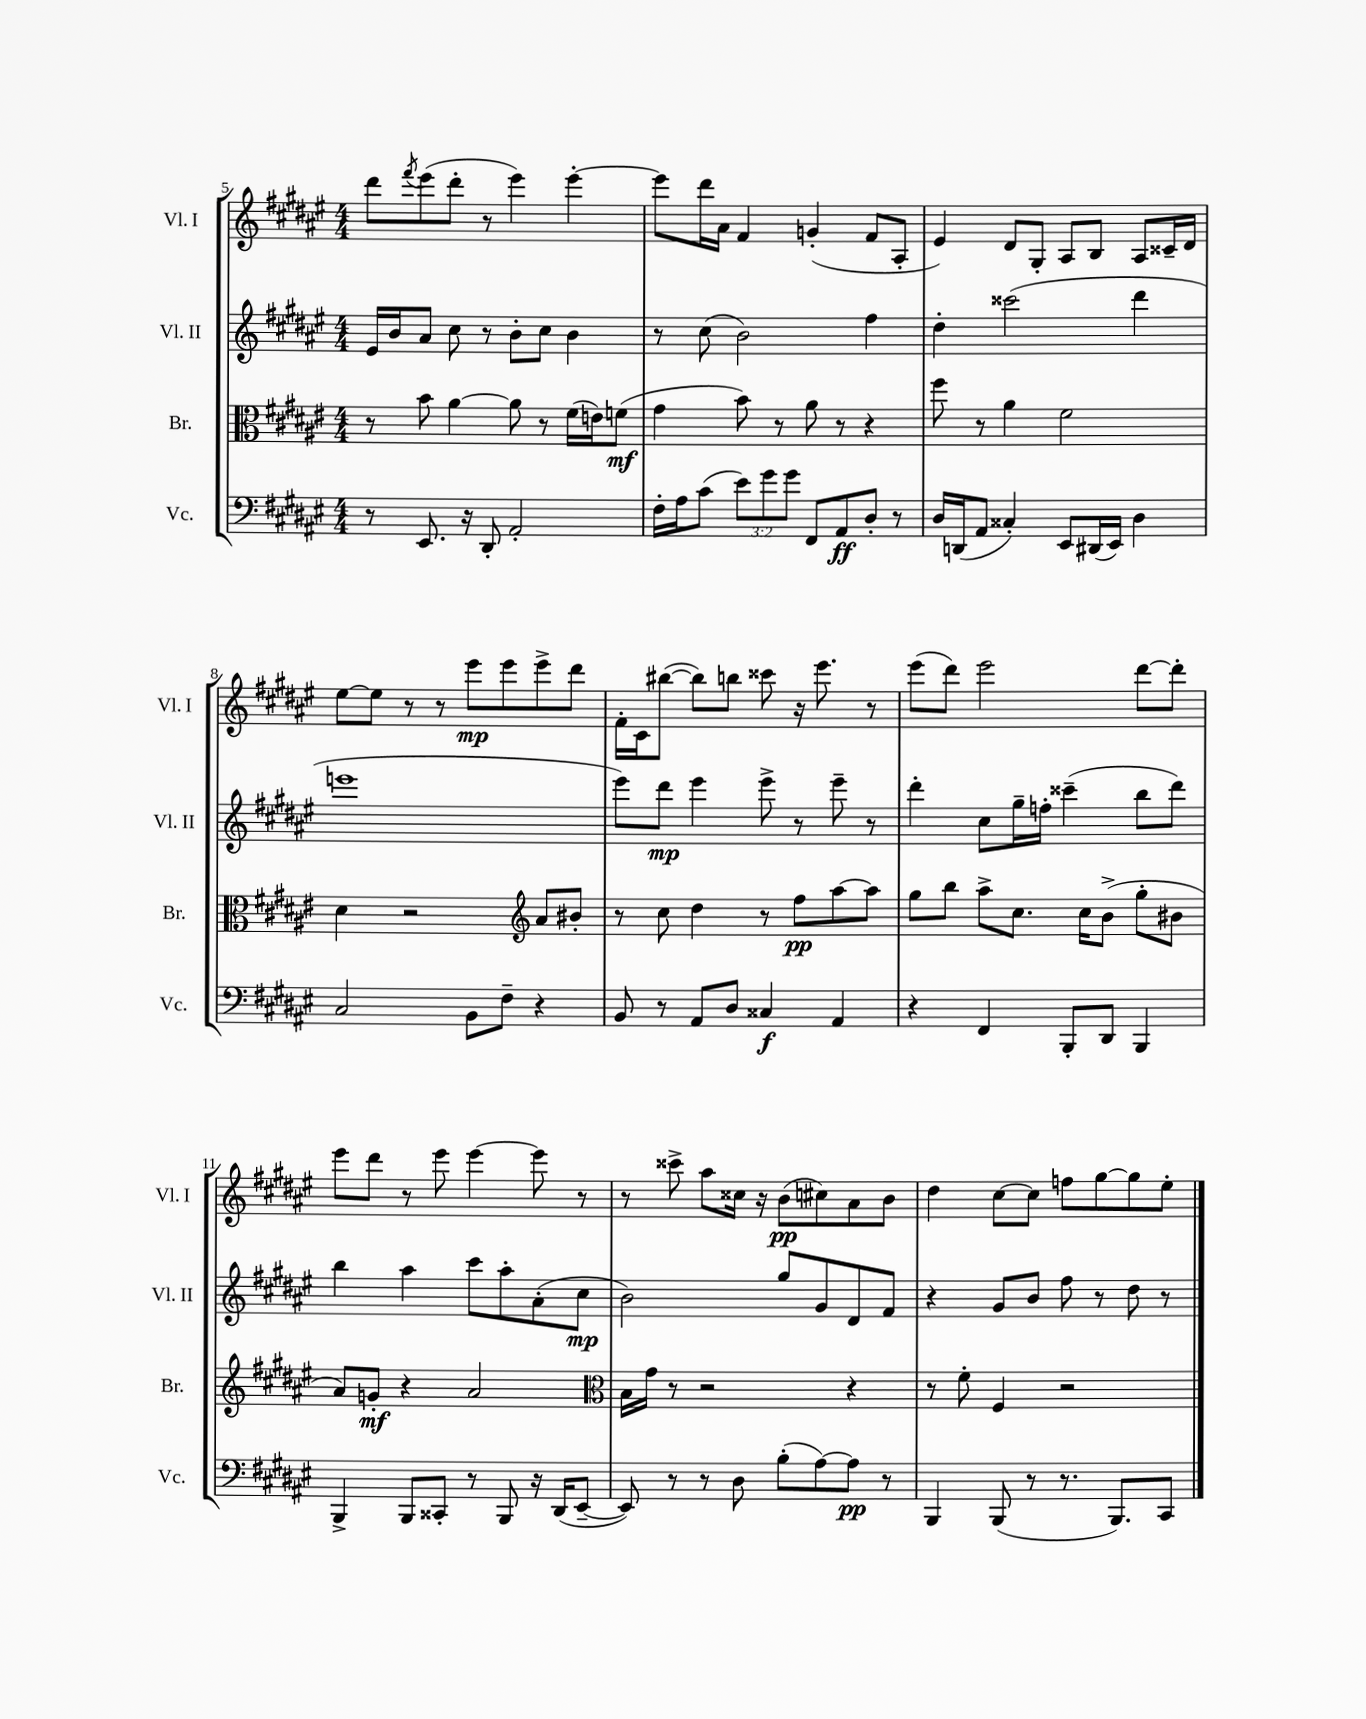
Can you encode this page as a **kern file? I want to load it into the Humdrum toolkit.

**kern	**kern	**kern	**kern
*staff4	*staff3	*staff2	*staff1
*clefF4	*clefC3	*clefG2	*clefG2
*k[f#c#g#d#a#e#]	*k[f#c#g#d#a#e#]	*k[f#c#g#d#a#e#]	*k[f#c#g#d#a#e#]
*M4/4	*M4/4	*M4/4	*M4/4
8r	8r	16e#	8ddd#
.	.	16b	.
.	.	.	8qfff#
8.EE#	8b	8a#	(8eee#
.	[4a#	8cc#	8ddd#'
16r	.	.	.
8DD#'	.	8r	8r
2AA#'	8a#]	8b'	4eee#)
.	8r	8cc#	.
.	(16f#	4b	[4eee#'
.	16e)	.	.
.	(8f	.	.
=	=	=	=
16F#'	4g#	8r	8eee#]
16A#	.	.	.
(8c#	.	(8cc#	16ddd#
.	.	.	16a#
12e#)	8b)	2b)	4f#
12g#	.	.	.
.	8r	.	.
12g#	.	.	.
8FF#	8a#	.	(4g'
8AA#	8r	.	.
8D#'	4r	4ff#	8f#
8r	.	.	8A#'
=	=	=	=
16D#	8ff#	4dd#'	4e#)
(16DD	.	.	.
8AA#	8r	.	.
4C##')	4a#	(2ccc##	8d#
.	.	.	8G#'
8EE#	2f#	.	8A#
(16DD#	.	.	8B
16EE#)	.	.	.
4D#	.	4ddd#	8A#
.	.	.	16c##~
.	.	.	16d#
=	=	=	=
2C#	4d#	1eee	[8ee#
.	.	.	8ee#]
.	2r	.	8r
.	.	.	8r
8BB	.	.	8eee#
8F#~	.	.	8eee#
*	*clefG2	*	*
4r	8a#	.	8eee#^
.	8b#'	.	8ddd#
=	=	=	=
8BB	8r	8eee#)	16f#'
.	.	.	16c#
8r	8cc#	8ddd#	([8bb#
8AA#	4dd#	4eee#	8bb#])
8D#	.	.	8bb
4C##	8r	8eee#^	8ccc##
.	8ff#	8r	16r
.	.	.	8.eee#
4AA#	[8aa#	8eee#~	.
.	8aa#]	8r	8r
=	=	=	=
4r	8gg#	4ddd#'	(8eee#
.	8bb	.	8ddd#)
4FF#	8aa#^	8cc#	2eee#
.	8.cc#	16gg#~	.
.	.	16ff'	.
8BBB'	.	(4ccc##~	.
.	16cc#	.	.
8DD#	(8b^	.	.
4BBB	8gg#'	8bb	[8ddd#
.	8b#	8ddd#)	8ddd#']
=	=	=	=
4BBB^	8a#)	4bb	8eee#
.	8g'	.	8ddd#
8BBB	4r	4aa#	8r
8CC##'	.	.	8eee#
8r	2a#	8ccc#	[4eee#
8BBB	.	8aa#'	.
16r	.	(8a#'	8eee#]
(16DD#	.	.	.
[8EE#~	.	8cc#	8r
=	=	=	=
*	*clefC3	*	*
8EE#])	16B	2b)	8r
.	16g#	.	.
8r	8r	.	8ccc##^
8r	2r	.	8aa#
8D#	.	.	16cc##
.	.	.	16r
(8B'	.	8gg#	(8b
[8A#)	.	8g#	8cc#)
8A#]	4r	8d#	8a#
8r	.	8f#	8b
=	=	=	=
4BBB	8r	4r	4dd#
.	8f#'	.	.
(8BBB	4F#	8g#	[8cc#
8r	.	8b	8cc#]
8.r	2r	8ff#	8ff
.	.	8r	[8gg#
8.BBB)	.	.	.
.	.	8dd#	8gg#]
8CC#	.	8r	8ee#'
==	==	==	==
*-	*-	*-	*-
